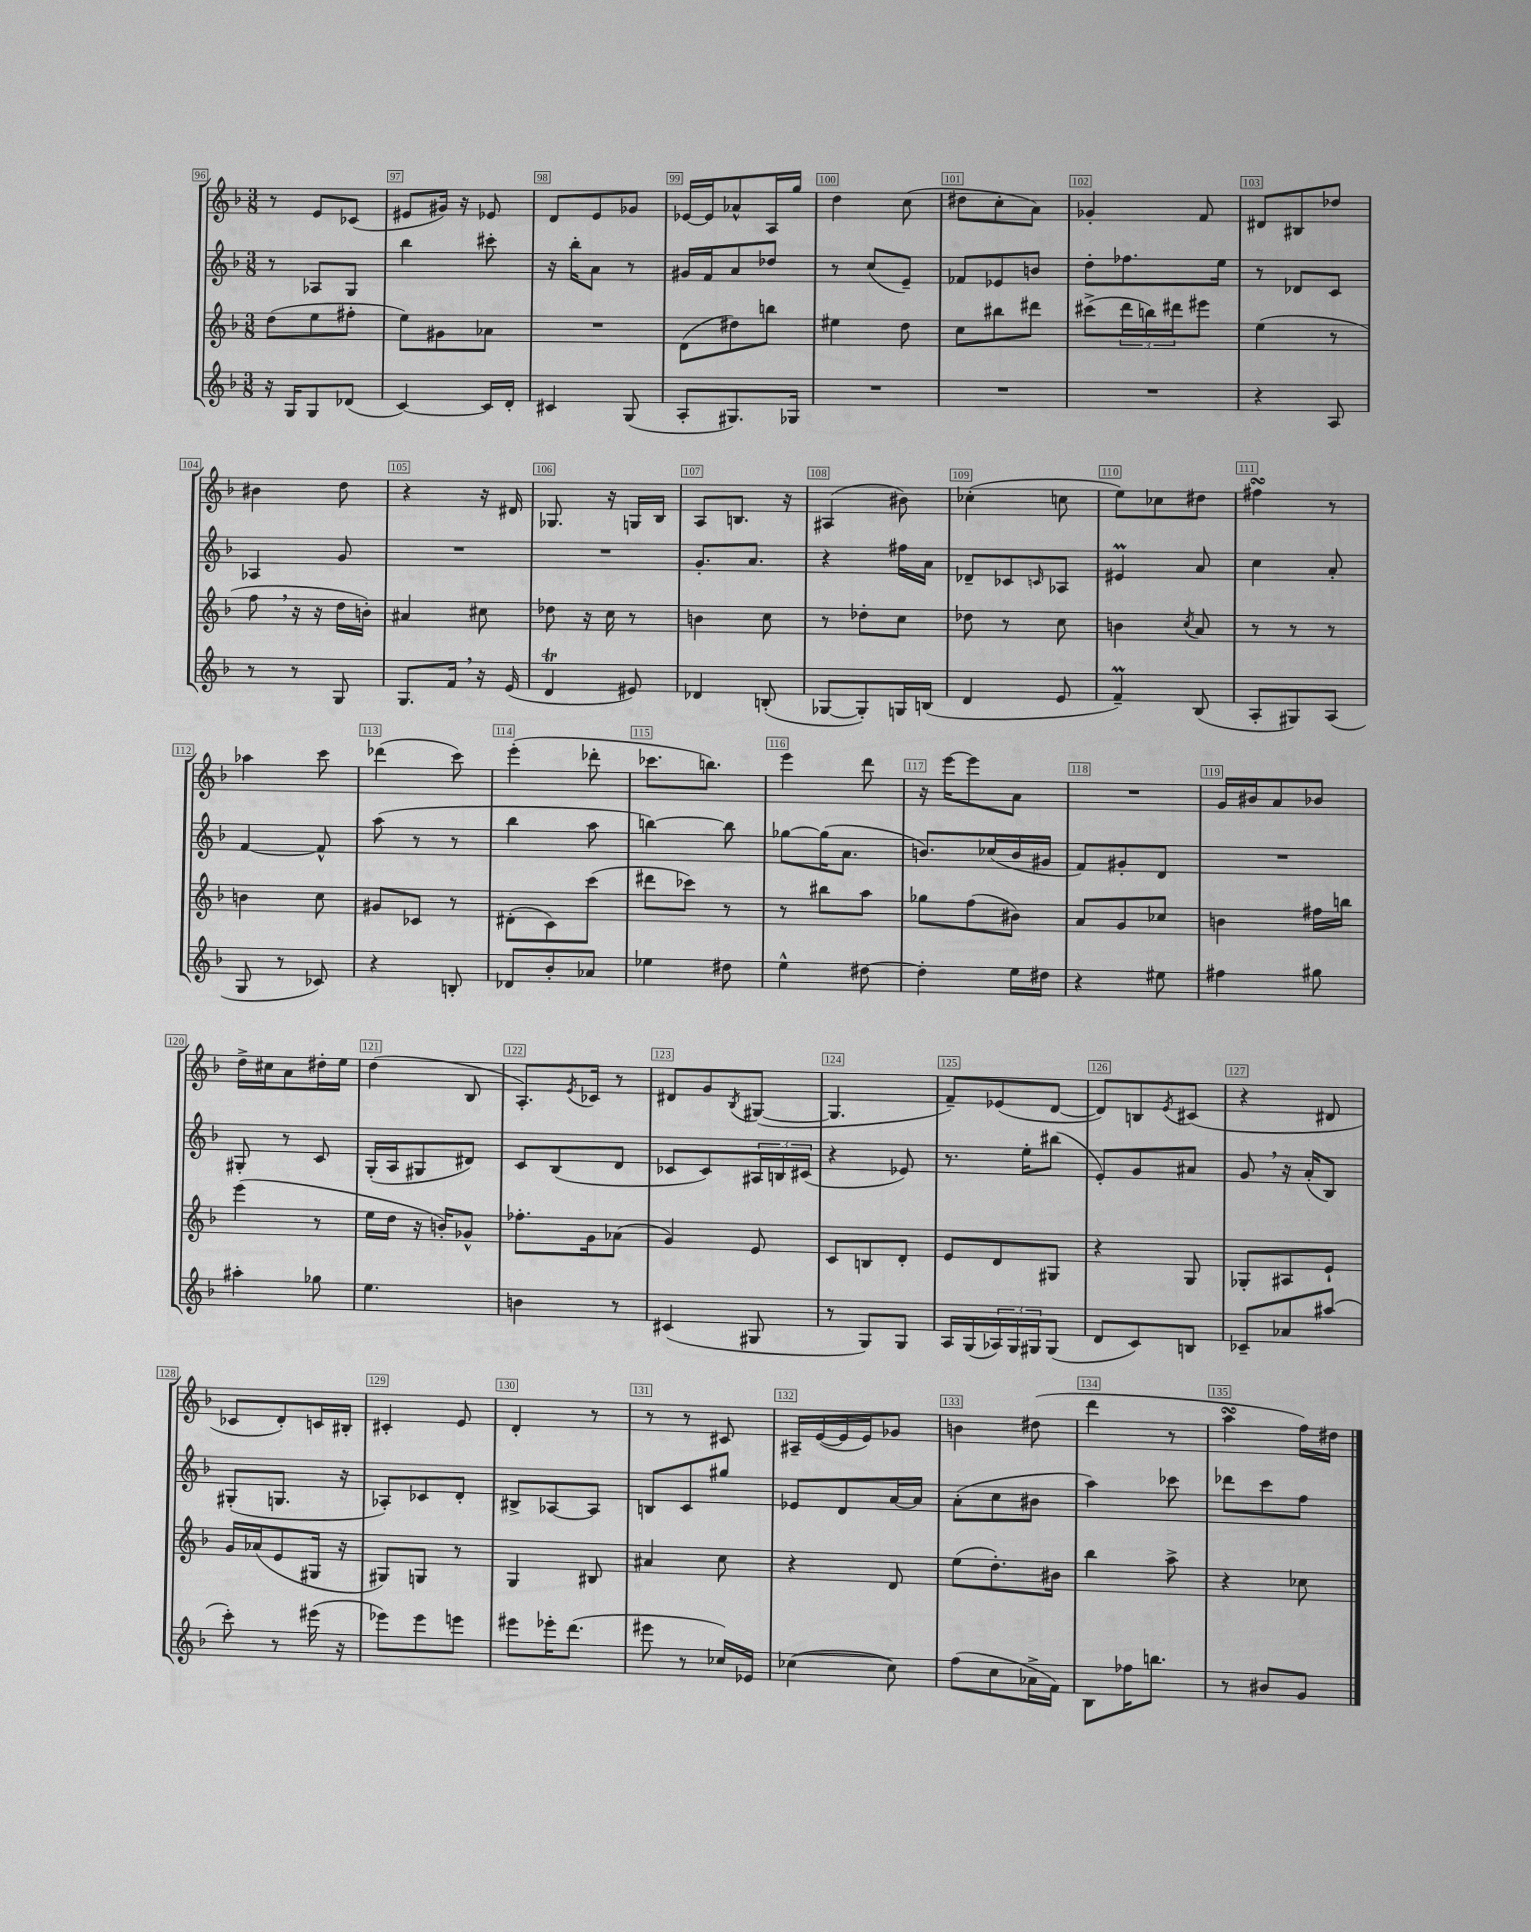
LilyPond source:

<<
\new StaffGroup <<
\new Staff = "s0" {
    \clef treble \key f \major \numericTimeSignature \time 3/8
    r8 e'8 ces'8( |
    eis'8 gis'16) r16 ees'8 |
    d'8 e'8 ges'8 |
    ees'16~ ees'16 aes'8-^ a16 g''16 |
    d''4 c''8( |
    dis''8 c''8-. a'8) |
    ges'4-. f'8 |
    dis'8 bis8 des''8 |
    bis'4 d''8 |
    r4 r16 dis'16 |
    ges8. r16 g16 bes16 |
    a8 b8. r16 |
    ais4( bis'8) |
    ces''4-.( c''8 |
    e''8) ces''8 dis''8 |
    fis''4\turn r8 |
    aes''4 c'''8 |
    des'''4( c'''8) |
    e'''4-.( des'''8-. |
    ces'''8. b''8.) |
    e'''4 d'''8 |
    r16 e'''16~ e'''8 a'8 |
    R4. |
    g'16 bis'16 a'8 bes'8 |
    d''16-> cis''16 a'8 dis''16-. e''16 |
    d''4( bes8 |
    a8.-.) \acciaccatura { e'8 } ces'16 r8 |
    dis'8 g'8 \acciaccatura { bes8 } gis8~( |
    gis4. |
    f'8--) ees'8( d'8~ |
    d'8) b8 \acciaccatura { e'8 } cis'8( |
    r4 dis'8 |
    ces'8 d'8-.) c'16 bis16-. |
    cis'4-. e'8 |
    d'4-. r8 |
    r8 r8 cis'8 |
    ais16-- e'16~( e'16 e'16) ges'8 |
    b'4 dis''8( |
    d'''4 r8 |
    a''4\turn f''16) dis''16 \bar "|." |
}
\new Staff = "s1" {
    \clef treble \key f \major \numericTimeSignature \time 3/8
    r8 aes8 g8 |
    bes''4 cis'''8-. |
    r16 bes''16-. a'8 r8 |
    gis'16 f'16 a'8 des''8 |
    r8 c''8( e'8--) |
    fes'8 ees'8 b'8 |
    d''8-. fes''8. e''16 |
    r8 des'8 c'8 |
    aes4 g'8 |
    R4. |
    R4. |
    g'8.-. a'8. |
    r4 fis''16 a'16 |
    des'8-- ces'8 \grace { c'16 } aes8 |
    eis'4\prall a'8 |
    c''4 a'8-. |
    f'4~ f'8-^ |
    a''8( r8 r8 |
    bes''4 a''8 |
    b''4~) b''8 |
    ges''8~ ges''16( a'8. |
    b'8.) ces''16( b'16 gis'16 |
    f'8) gis'8-. d'8 |
    R4. |
    gis8-. r8 c'8 |
    g16-.( a16 gis8 dis'8) |
    c'8 bes8( d'8 |
    ces'8 ces'8) \tuplet 3/2 { ais16 b16 cis'16( } |
    r4 ees'8) |
    r8. e''16-. bis''8( |
    e'8-.) g'8 ais'8 |
    g'8 \breathe r16 a'16-.( bes8) |
    gis8-.( g8. r16 |
    aes8-.) ces'8 d'8-. |
    bis8-> aes8~ aes8 |
    b8 c'8 gis''8 |
    ees'8 d'8 a'16~ a'16 |
    a'8-.( c''8 bis'8 |
    a''4) ces'''8 |
    des'''8 c'''8 f''8 \bar "|." |
}
\new Staff = "s2" {
    \clef treble \key f \major \numericTimeSignature \time 3/8
    d''8( e''8 fis''8-. |
    e''8) gis'8 aes'8 |
    R4. |
    d'8( dis''8) b''8 |
    eis''4 d''8 |
    c''8 bis''8 dis'''8 |
    cis'''8->( \tuplet 3/2 { d'''16 b''16) dis'''16 } eis'''8 |
    e''4( r8 |
    f''8 \breathe r16 r16 d''16 b'16-.) |
    ais'4 cis''8 |
    des''8 r16 c''16 r8 |
    b'4 c''8 |
    r8 des''8-. c''8 |
    des''8 r8 c''8 |
    b'4 \acciaccatura { c''8 } a'8 |
    r8 r8 r8 |
    b'4 c''8 |
    gis'8 ces'8 r8 |
    dis'8-.( c'8) c'''8( |
    dis'''8 ces'''8) r8 |
    r8 bis''8 a''8 |
    ges''8 f''8( bis'8) |
    a'8 g'8 ces''8 |
    b'4 fis''16 b''16 |
    e'''4( r8 |
    e''16 d''16 r16 b'16-.) ges'8-^ |
    fes''8.-. g'16 aes'8( |
    g'4) e'8 |
    c'8 b8 d'8-. |
    e'8 d'8 gis8 |
    r4 g8 |
    ges8-. ais8 e'8-! |
    g'16 aes'16( e'8 gis16 r16 |
    gis8) g8 r8 |
    g4 bis8 |
    ais'4 c''8 |
    r4 d'8 |
    e''8( d''8.-.) bis'16 |
    bes''4 a''8-> |
    r4 ces''8 \bar "|." |
}
\new Staff = "s3" {
    \clef treble \key f \major \numericTimeSignature \time 3/8
    r16 g16 g8 des'8( |
    c'4~) c'16 d'16-. |
    cis'4 g8( |
    a8-. gis8.) ges16 |
    R4. |
    R4. |
    R4. |
    r4 a8 |
    r8 r8 g8 |
    g8. f'16 \breathe r16 e'16( |
    d'4\trill eis'8) |
    des'4 b8-.( |
    ges8~ ges8-.) g16 b16( |
    d'4 e'8 |
    f'4--\prall) bes8( |
    a8-. gis8) a8( |
    g8 r8 ces'8) |
    r4 b8-. |
    des'8 bes'8-. aes'8 |
    ees''4 dis''8 |
    e''4-^ dis''8~ |
    dis''4-. e''16 dis''16 |
    r4 eis''8 |
    fis''4 gis''8 |
    ais''4-. ges''8 |
    e''4. |
    b'4 r8 |
    cis'4( gis8 |
    r8 g8) g8 |
    a16 g16( \tuplet 3/2 { aes16) g16 gis16 } gis8( |
    d'8 c'8) b8 |
    ces'8-- aes'8 ais''8( |
    c'''8-.) r8 eis'''16( r16 |
    ees'''8) ees'''8 e'''8 |
    eis'''8 ees'''16-. d'''8.( |
    eis'''8 r8 ces''16) ees'16 |
    ces''4~( ces''8) |
    f''8( c''8 aes'16-> f'16) |
    bes8 fes''16 b''8. |
    r8 bis'8 g'8 \bar "|." |
}
>>
>>
\layout { \context { \Score currentBarNumber = #96 \override BarNumber.break-visibility = ##(#f #t #t) barNumberVisibility = #all-bar-numbers-visible \override BarNumber.stencil = #(make-stencil-boxer 0.1 0.3 ly:text-interface::print) } }
